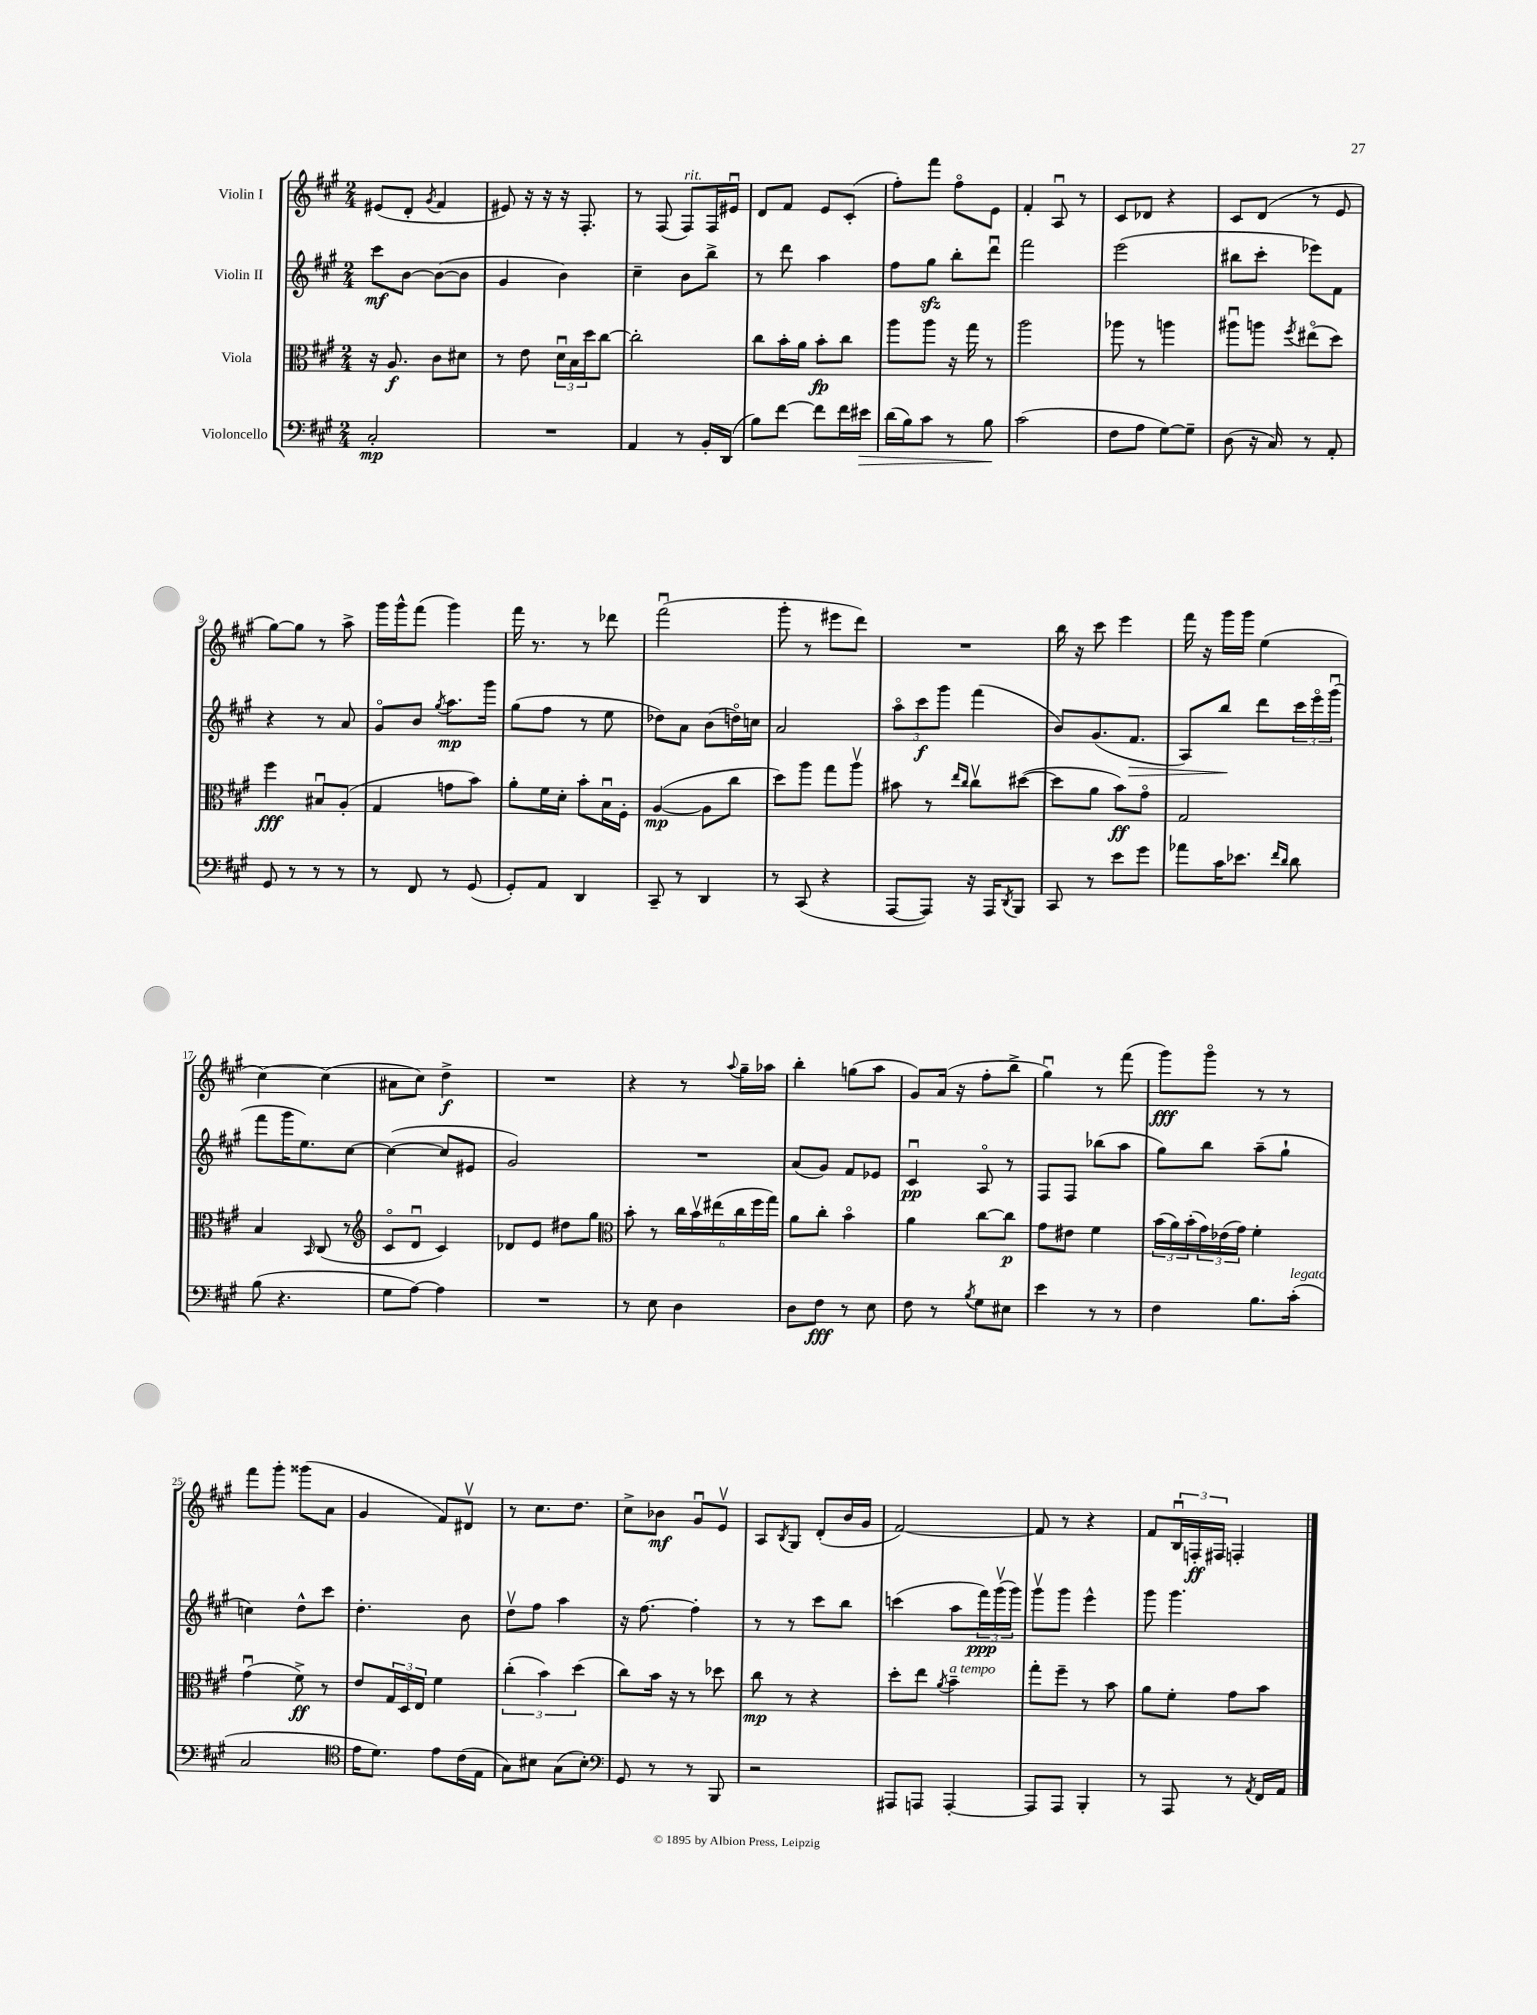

**kern	**kern	**kern	**kern
*staff4	*staff3	*staff2	*staff1
*clefF4	*clefC3	*clefG2	*clefG2
*k[f#c#g#]	*k[f#c#g#]	*k[f#c#g#]	*k[f#c#g#]
*M2/4	*M2/4	*M2/4	*M2/4
2C#'	16r	8ccc#	(8e#
.	8.A	.	.
.	.	[8b	8d'
.	.	.	8qg#
.	8c#	(8b_	4f#
.	8d#	8b]	.
=	=	=	=
2r	8r	4g#	8e#)
.	8e	.	16r
.	.	.	16r
.	24du	4b)	16r
.	24B	.	.
.	.	.	8.F#'
.	24dd	.	.
.	[8cc#	.	.
=	=	=	=
4AA	2cc#']	4cc#~	8r
.	.	.	(8F#
8r	.	8b	8F#)
16BB'	.	8bb^	16F#
(16DD	.	.	16e#u
=	=	=	=
8B)	8cc#	8r	8d
[8f#	16b'	8ddd	8f#
.	16a	.	.
8f#]	8b'	4aa	8e
16f#	8cc#	.	(8c#'
16e#	.	.	.
=	=	=	=
(16d	8aa	8ff#	8ff#')
16B)	.	.	.
8c#	8aa	8gg#	8fff#
8r	16r	8bb'	8ff#o
.	16gg#	.	.
8B	8r	8dddu	8e
=	=	=	=
(2c#	2aa	2fff#	4f#'
.	.	.	8Au
.	.	.	8r
=	=	=	=
8F#	8aa-	(2eee	8c#
8A	8r	.	8d-
[8G#)	4aa	.	4r
8G#~]	.	.	.
=	=	=	=
(8D	8aa#u	8bb#	8c#
16r	8aa	8ccc#'	(8d
16C#)	.	.	.
.	8qff#	.	.
8r	(8ee#o	8eee-)	8r
8AA'	8dd)	8f#	8e
=	=	=	=
8GG#	4ff#	4r	[8gg#)
8r	.	.	8gg#]
8r	8B#u	8r	8r
8r	(8A'	8a	8aa^
=	=	=	=
8r	4G#	8g#o	16ggg#
.	.	.	16ggg#^^
8FF#	.	8b	(8fff#
.	.	8qgg#	.
8r	8g	8.aa	4ggg#)
(8GG#	8b)	.	.
.	.	16ggg#	.
=	=	=	=
8GG#')	8a'	(8gg#	16fff#
.	.	.	8.r
8AA	16f#	8ff#	.
.	16d'	.	.
4DD	8b'	8r	8r
.	16Bu	8ee	8ddd-
.	16F#'	.	.
=	=	=	=
8CC#~	([4A	8dd-)	(2fff#u
8r	.	8a	.
4DD	8A]	(8b	.
.	8cc#	16ddo)	.
.	.	16cc	.
=	=	=	=
8r	8dd)	2a	8ggg#'
(8CC#	8aa	.	8r
4r	8gg#	.	8eee#
.	8aav	.	8ddd)
=	=	=	=
[8AAA	8b#	12aao	2r
.	.	12ccc#	.
8AAA])	8r	.	.
.	.	12ggg#	.
.	16qqee	.	.
.	16qqcc#	.	.
16r	8cc#v	(4fff#	.
16AAA	.	.	.
8qDD	.	.	.
8BBB	([8dd#	.	.
=	=	=	=
8CC#	8dd#]	8b)	16bb
.	.	.	16r
8r	8a	(8.g#	8ccc#
8e	8b)	.	4eee
.	.	8.f#	.
8g#	8g#o	.	.
=	=	=	=
8a-	2G#	8A)	16fff#
.	.	.	16r
16c#	.	8bb	16ggg#
8.e-	.	.	16ggg#
.	.	8ddd	(4ee
16qqf#	.	.	.
16qqd	.	.	.
8d	.	24ccc#	.
.	.	24eeeo	.
.	.	(24ggg#u	.
=	=	=	=
(8B	4B	8fff#	[4cc#)
4.r	.	16ggg#	.
.	.	8.ee)	.
.	16qqBB	.	.
.	(8C#	.	(4cc#]
.	8r	[8cc#	.
=	=	=	=
*	*clefG2	*	*
8G#	8c#o	(4cc#_	8a#
[8A)	8du	.	8cc#)
4A]	4c#)	8cc#]	4dd^
.	.	8e#	.
=	=	=	=
2r	8d-	2g#)	2r
.	8e	.	.
.	8dd#	.	.
.	8gg#	.	.
=	=	=	=
*	*clefC3	*	*
8r	8b'	2r	4r
8E	8r	.	.
4D	24cc#	.	8r
.	24bv	.	.
.	(24ee#	.	.
.	.	.	8qqaa
.	24cc#	.	16gg#~
.	24ff#	.	.
.	.	.	16aa-
.	24gg#)	.	.
=	=	=	=
8D	8a	(8a	4bb'
8F#	8cc#'	8g#)	.
8r	4bo	8f#	(8gg
8E	.	8e-	8aa
=	=	=	=
8F#	4a	4c#u	8g#)
8r	.	.	(16a
.	.	.	16r
8qB	.	.	.
8G#	[8cc#	8Ao	8ff#'
8E#	8cc#]	8r	8bb^
=	=	=	=
4e	8g#	8F#	4gg#u)
.	8e#	8F#	.
8r	4f#	(8bb-	8r
8r	.	8aa	(8fff#
=	=	=	=
4F#	(24b	8gg#)	8ggg#)
.	24a)	.	.
.	(24b'	.	.
.	24g#)	8bb	8ggg#o
.	(24e-	.	.
.	24g#)	.	.
8.B	4f#'	(8aa~	8r
.	.	8gg#`	8r
(16c#'	.	.	.
=	=	=	=
2C#	(4g#u	4cc)	8fff#
.	.	.	8ggg#'
.	8f#^)	8dd^^	(8ggg##
.	8r	8ccc#	8a
=	=	=	=
*clefC4	*	*	*
16e	8e	4.dd'	4g#
8.d)	.	.	.
.	24G#	.	.
.	24D	.	.
.	24E	.	.
8e	4f#	.	8f#)
(16c#	.	8b	8d#v
16E	.	.	.
=	=	=	=
8G#)	(6cc#'	8ddv	8r
8B#	.	8ff#	8.cc#
.	6b)	.	.
(8G#	.	4aa	.
.	.	.	8.dd
.	(6dd	.	.
8B#')	.	.	.
=	=	=	=
*clefF4	*	*	*
8GG#	8cc#)	16r	8cc#^
.	.	[8.ff#	.
8r	16b	.	8b-
.	16r	.	.
8r	8r	4ff#']	8g#u
8BBB	8dd-	.	8ev
=	=	=	=
2r	8cc#	8r	8A
.	.	.	8qB
.	8r	8r	8G#
.	4r	8ccc#	(8d'
.	.	8bb	16b
.	.	.	16g#
=	=	=	=
8AAA#	8dd'	(4ccc	[2f#)
8AAA	8ee	.	.
.	8qa	.	.
[4AAA'	4b~	8aa	.
.	.	24fff#)	.
.	.	(24ggg#v	.
.	.	24ggg#)	.
=	=	=	=
8AAA]	8gg#'	8ggg#v	8f#]
8AAA	8ff#~	8ggg#	8r
4BBB'	8r	4eee^^	4r
.	8b	.	.
=	=	=	=
8r	8a	8ggg#	8f#
8AAA	8f#'	4.ggg#	24Bu
.	.	.	24F'
.	.	.	24F#
8r	8g#	.	4F'
8qAA	.	.	.
16FF#	8b	.	.
16AA	.	.	.
==	==	==	==
*-	*-	*-	*-
